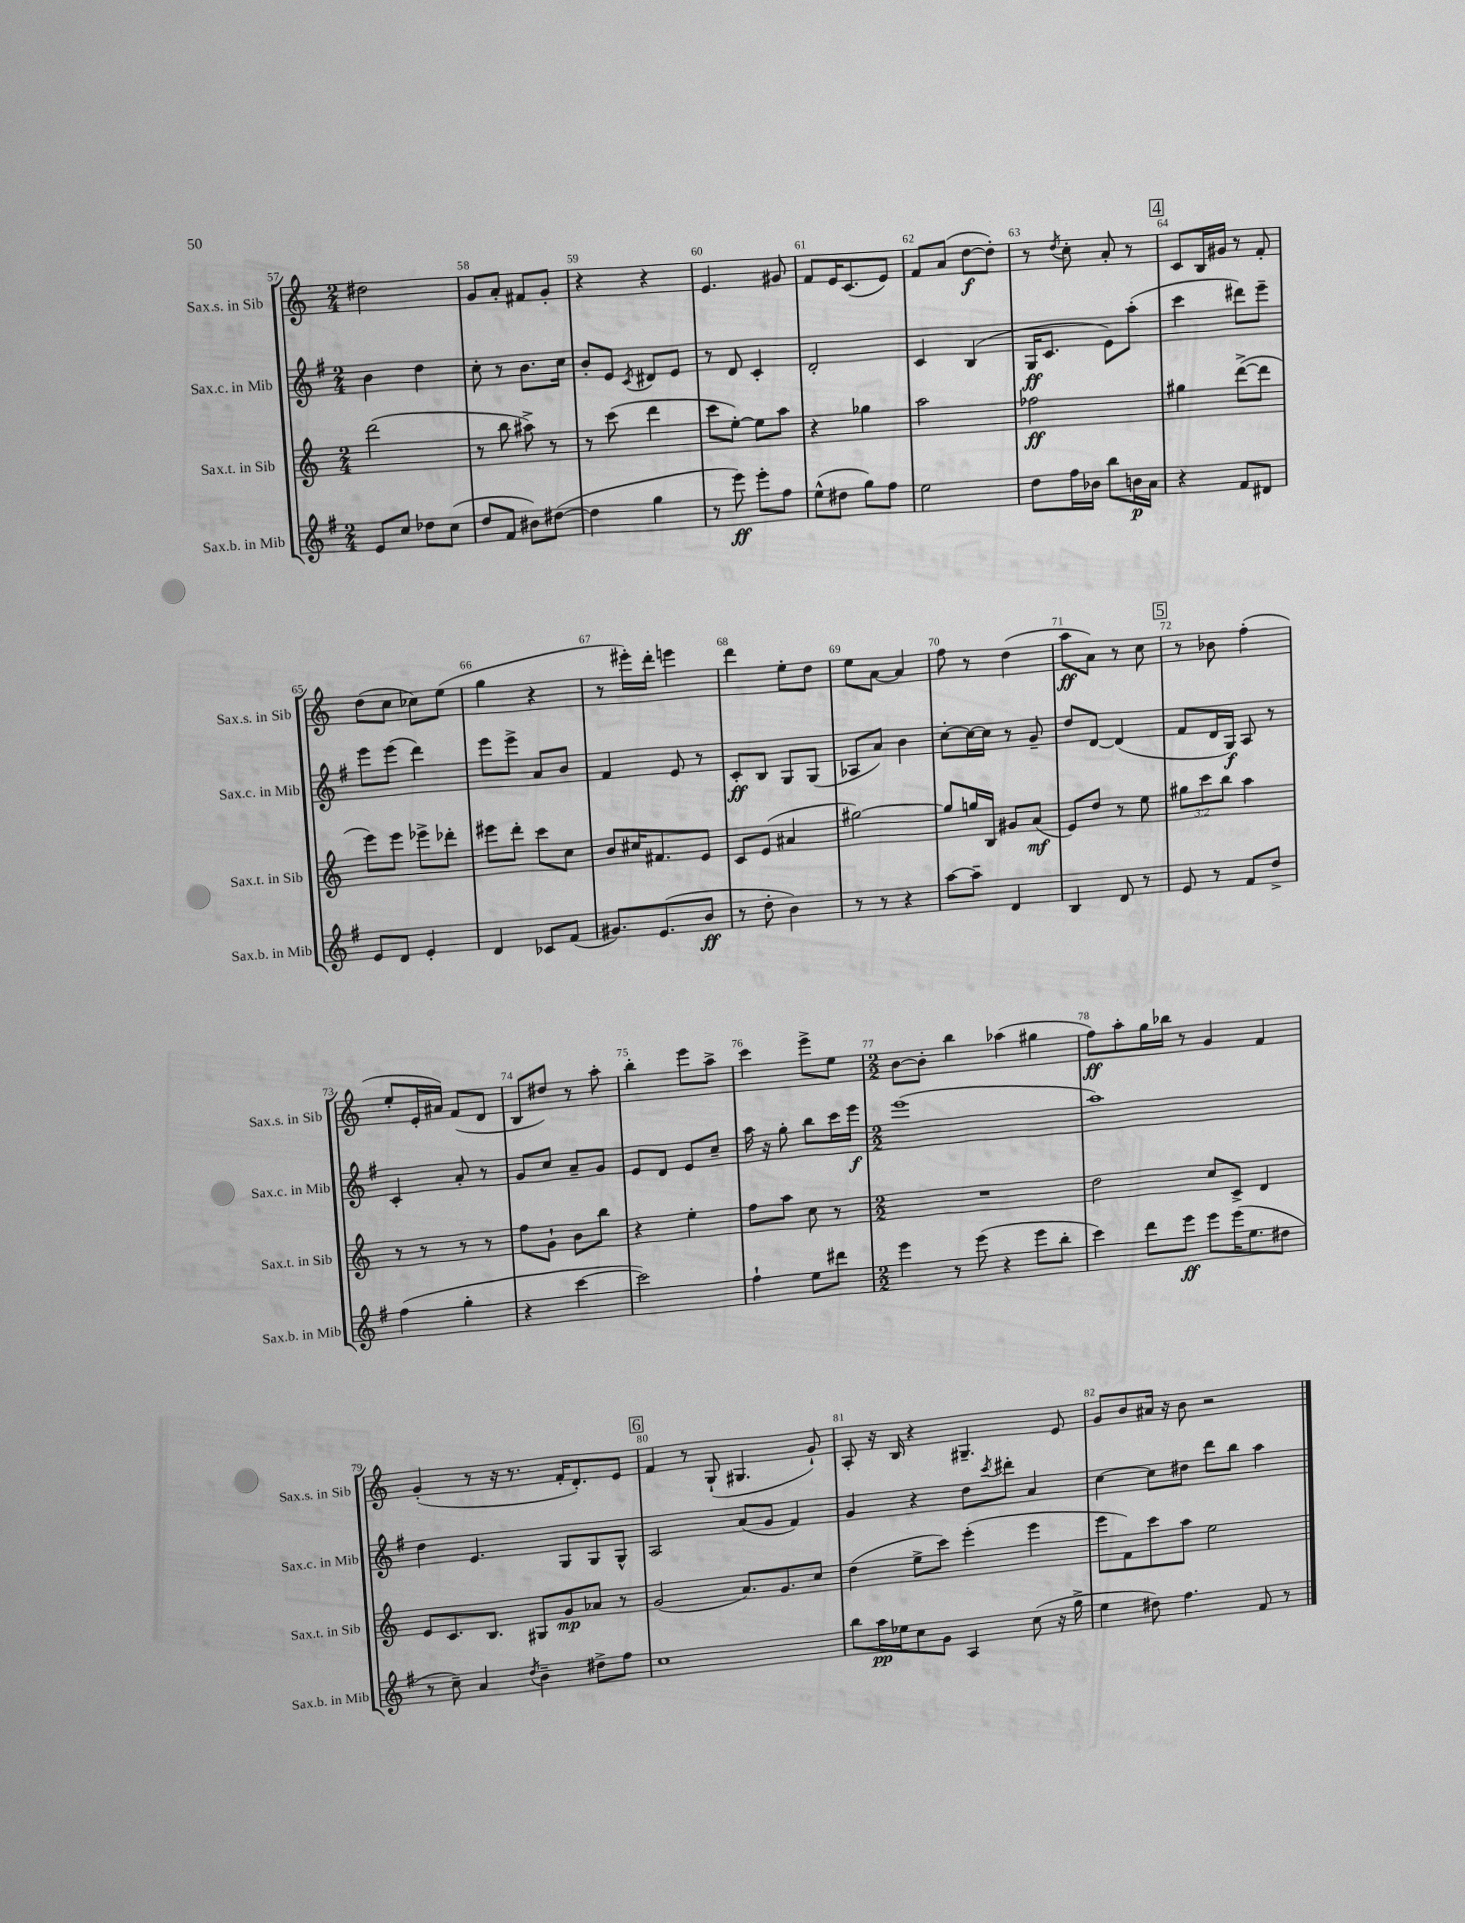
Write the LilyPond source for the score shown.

<<
\new StaffGroup <<
\new Staff = "s0" \with { instrumentName = "Sax.s. in Sib" shortInstrumentName = "Sax.s. in Sib" } {
    \clef treble \key c \major \numericTimeSignature \time 2/4
    dis''2 |
    g'8 a'8-. fis'8 g'8-. |
    r4 r4 |
    e'4. gis'8 |
    f'8 e'16 c'8.( e'8) |
    f'8 a'8( d''8~\f d''8-.) |
    r8 \acciaccatura { d''8 } c''8-. a'8-. r8 |
    \mark \markup { \box "4" } c'8 b16 gis'16 r8 f'8-. |
    d''8( c''8 ces''8) e''8( |
    g''4 r4 |
    r8 eis'''16-.) d'''16-. e'''4 |
    d'''4 e''8-. d''8 |
    e''8 a'8~ a'4 |
    f''8 r8 d''4( |
    a''8\ff a'8) r8 c''8 |
    \mark \markup { \box "5" } r8 bes'8 f''4-.( |
    e''8-. e'16-. ais'16) f'8( d'8 |
    b8 dis''8) r8 a''8-. |
    b''4-. e'''8 a''8-> |
    c'''4 e'''8-> e''8 |
    \numericTimeSignature \time 2/2 b'8~ b'8-. b''4 aes''4( gis''4 |
    f''8\ff) a''8-. g''16 bes''16 r8 g'4 f'4 |
    g'4-.( r8 r16 r8. f'16-. d'8.-.) e'8 |
    \mark \markup { \box "6" } f'4 r8 g8-!( gis4. g'8-!) |
    a8-. r16 b16 r4 gis4.-- e'8 |
    g'8 b'8 ais'16 r16 b'8 r2 \bar "|." |
}
\new Staff = "s1" \with { instrumentName = "Sax.c. in Mib" shortInstrumentName = "Sax.c. in Mib" } {
    \clef treble \key g \major \numericTimeSignature \time 2/4
    b'4 d''4 |
    c''8-. r8 b'8. c''16 |
    b'8-. e'8 \acciaccatura { c'8 } dis'8 e'8 |
    r8 d'8 c'4-. |
    d'2-. |
    c'4 b4( |
    g16\ff c'8. e'8) a''8-.( |
    \mark \markup { \box "4" } c'''4 dis'''8) e'''8-- |
    e'''8 e'''8( d'''4) |
    e'''8 e'''8-> a'8 b'8 |
    fis'4 e'8 r8 |
    c'8-.\ff b8 g8 g8( |
    aes8 a'8) b'4 |
    c''8~-. c''16~ c''16 r8 g'8-- |
    d''8 d'8~ d'4( |
    \mark \markup { \box "5" } fis'8 d'16 g16\f) a8 r8 |
    c'4-. a'8-. r8 |
    g'8 c''8 a'8-- g'8 |
    e'8 d'8 e'8 c''8-- |
    a''16 r16 g''8-. b''8 c'''16 e'''16\f |
    \numericTimeSignature \time 2/2 e'''1( |
    a''1) |
    d''4 e'4. g8 g8 g8-^ |
    \mark \markup { \box "6" } a2 a'8( g'8 fis'4) |
    g'4 r4 d''8 \acciaccatura { c'''8 } dis'''8-. a'4 |
    c''4~ c''8 dis''8 d'''8 b''8 a''4 \bar "|." |
}
\new Staff = "s2" \with { instrumentName = "Sax.t. in Sib" shortInstrumentName = "Sax.t. in Sib" } {
    \clef treble \key c \major \numericTimeSignature \time 2/4 \override Staff.TupletNumber.text = #tuplet-number::calc-fraction-text
    d'''2( |
    r8 b''8 ais''8->) r8 |
    r8 c'''8( d'''4 |
    c'''8 e''8~-.) e''8 a''8 |
    r4 ges''4 |
    a''2 |
    fes''2\ff |
    \mark \markup { \box "4" } gis''4 d'''8~->( d'''8 |
    e'''8) e'''8 ees'''8-> des'''8-. |
    eis'''8 d'''8-. c'''8 c''8 |
    b'8 cis''16 fis'8. e'8 |
    c'8 e'8( ais'4 |
    gis''2~) |
    gis''8 g''16 b16 gis'8 a'8\mf( |
    e'8) d''8 r8 e''8 |
    \mark \markup { \box "5" } \tuplet 3/2 { gis''8 c'''8 b''8 } a''4 |
    r8 r8 r8 r8 |
    f''8 g'8-! b'8 b''8 |
    r4 e''4-. |
    f''8 a''8 c''8 r8 |
    \numericTimeSignature \time 2/2 R1 |
    d''2 c''8 c'8-> d'4 |
    e'8 c'8. b8. gis8 g'8\mp aes'8 r8 |
    \mark \markup { \box "6" } g'2( a'8.) g'8. c''8 |
    d''4( e''8-> c'''8) e'''4-.( e'''4 |
    e'''8 f'8) c'''8 a''8 e''2 \bar "|." |
}
\new Staff = "s3" \with { instrumentName = "Sax.b. in Mib" shortInstrumentName = "Sax.b. in Mib" } {
    \clef treble \key g \major \numericTimeSignature \time 2/4
    e'8 c''8 des''8 c''8( |
    d''8 fis'8 bis'8) dis''8~( |
    dis''4 g''4 |
    r8 e'''8\ff) e'''8-. fis''8 |
    e''8-^( dis''8 g''8) fis''8 |
    e''2 |
    d''8 fis''16 bes'16 b''8 b'16\p a'16 |
    \mark \markup { \box "4" } r4 fis'8 dis'8 |
    e'8 d'8 e'4-. |
    d'4 ces'8 fis'8( |
    gis'8.) e'8.( b'8\ff |
    r8 d''8-. b'4) |
    r8 r8 r4 |
    a''8~ a''8-- d'4 |
    b4 d'8 r8 |
    \mark \markup { \box "5" } e'8 r8 fis'8 d''8-> |
    fis''4( g''4-. |
    r4 c'''4~ |
    c'''2) |
    fis''4-! e''8 dis'''8 |
    \numericTimeSignature \time 2/2 e'''4 r8 e'''8( r4 e'''8 b''8-. |
    c'''4) d'''8 e'''8\ff e'''8 e'''16( e''8. dis''8 |
    r8 c''8--) a'4 \acciaccatura { d''8 } b'4-- dis''8-> fis''8 |
    \mark \markup { \box "6" } c''1 |
    b''8 a''16\pp ees''16 c''8 g'8 a4 c''8( r16 g''16-> |
    e''4 dis''8) fis''4. fis'8 r8 \bar "|." |
}
>>
>>
\layout { \context { \Score currentBarNumber = #57 \override BarNumber.break-visibility = ##(#f #t #t) barNumberVisibility = #all-bar-numbers-visible } }
